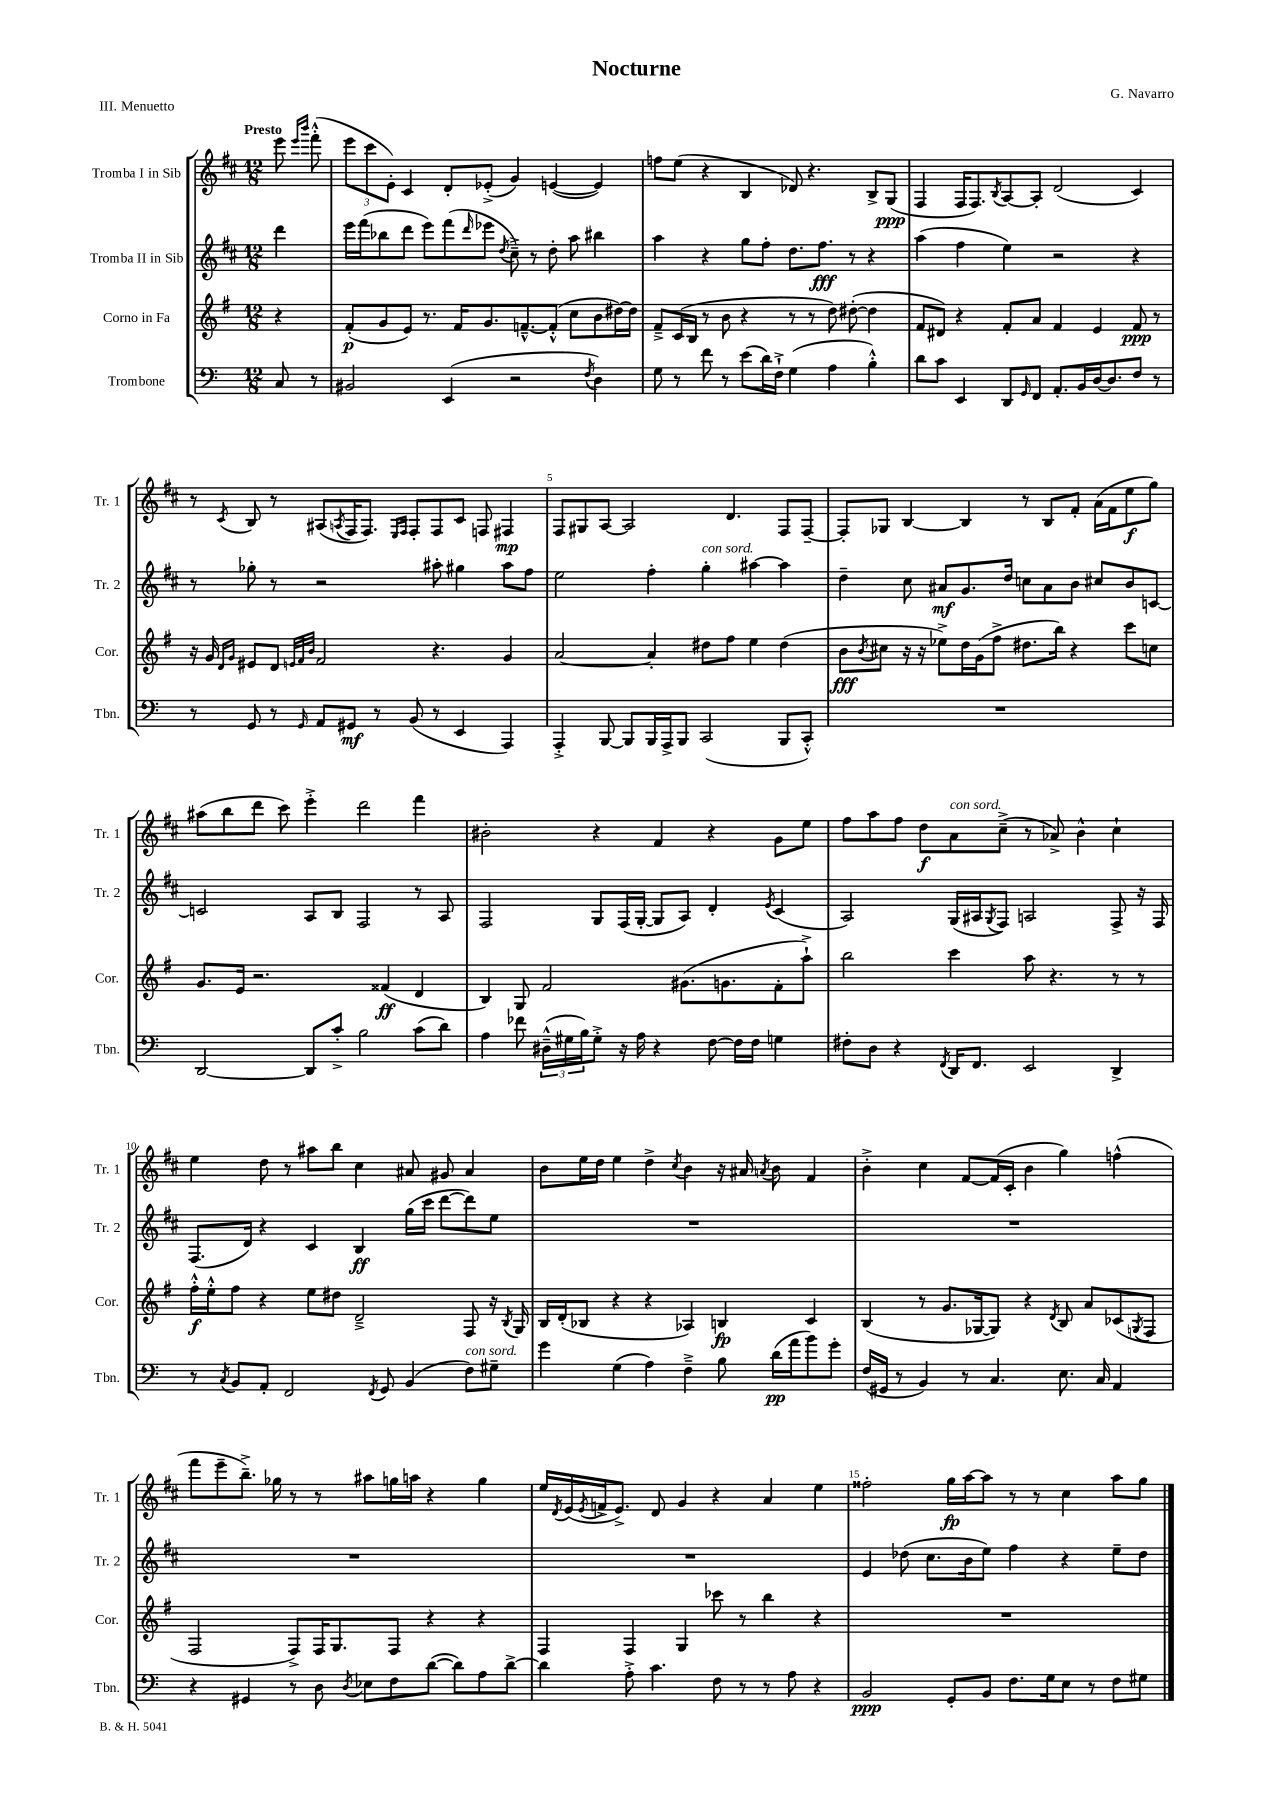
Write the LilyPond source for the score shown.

\header { title = "Nocturne" composer = "G. Navarro" piece = "III. Menuetto" }
<<
\new StaffGroup <<
\new Staff = "s0" \with { instrumentName = "Tromba I in Sib" shortInstrumentName = "Tr. 1" } {
    \clef treble \key d \major \numericTimeSignature \time 12/8 \partial 4 \tempo "Presto"
    e'''8 \grace { e'''16 b'''16 } fis'''8-.-^( |
    \tuplet 3/2 { e'''8 cis'''8 e'8-.) } cis'4 d'8-. ees'8-.->( g'4) e'4~( e'4) |
    f''8 e''8( r4 b4 des'8) r4. b8-> g8\ppp( |
    fis4 fis16 fis8.) \acciaccatura { b8 } a8~ a8-. d'2( cis'4) |
    r8 \acciaccatura { cis'8 } b8 r8 ais8( \acciaccatura { a8 } fis16 fis8.) \grace { e16 fis16 } fis8-. fis8 cis'8 f8 fis4\mp |
    fis8 gis8 a8~ a2 d'4. fis8 fis8~-- |
    fis8-. ges8 b4~ b4 r8 b8 fis'8-. a'16( fis'16 e''8\f g''8) |
    ais''8( b''8 d'''8 cis'''8) e'''4-.-> d'''2 fis'''4 |
    bis'2-. r4 fis'4 r4 g'8 e''8 |
    fis''8 a''8 fis''8 d''8\f a'8^\markup { \italic "con sord." } cis''8--->( r8 aes'8->) b'4-^ cis''4-! |
    e''4 d''8 r8 ais''8 b''8 cis''4 ais'8 gis'8 ais'4 |
    b'8 e''16 d''16 e''4 d''4-> \acciaccatura { cis''8 } b'4 r16 ais'16 \acciaccatura { a'8 } b'8 fis'4 |
    b'4-.-> cis''4 fis'8~ fis'16( cis'16-. b'4 g''4) f''4-^( |
    fis'''8 e'''8-- b''8.--->) ges''16 r8 r8 ais''8 g''16 a''16 r4 g''4 |
    e''16 \acciaccatura { d'8 } e'16( \acciaccatura { e'8 } f'16-> e'8.->) d'8 g'4 r4 a'4 e''4 |
    fisis''2-. g''16\fp a''16~ a''8 r8 r8 cis''4 a''8 g''8 \bar "|." |
}
\new Staff = "s1" \with { instrumentName = "Tromba II in Sib" shortInstrumentName = "Tr. 2" } {
    \clef treble \key d \major \numericTimeSignature \time 12/8 \partial 4
    d'''4 |
    e'''16 fis'''16( bes''8 d'''8 e'''8) fis'''8( \grace { d'''16 } ees'''8 \acciaccatura { d''8 } cis''8--->) r8 d''8-. a''8 bis''4 |
    a''4 r4 g''8 fis''8-. d''8. fis''8.\fff r8 r4 |
    a''4( fis''4 e''4) r2 r4 |
    r8 ges''8-. r8 r2 ais''8-. gis''4 ais''8 fis''8 |
    e''2 fis''4-. g''4-.^\markup { \italic "con sord." } ais''4~ ais''4 |
    d''4-- cis''8 ais'8\mf g'8. d''16 c''8 ais'8 b'8 cis''8 b'8 c'8~ |
    c'2 a8 b8 fis2 r8 a8 |
    fis2 g8 fis16( g16~-. g8 a8) d'4-. \acciaccatura { e'8 } cis'4( |
    a2) g16( ais16 \acciaccatura { g8 } fis8) a2 fis8-> r16 fis16 |
    fis8.( d'16) r4 cis'4 b4\ff g''16( cis'''16 d'''8~ d'''8) e''8 |
    R1. |
    R1. |
    R1. |
    R1. |
    e'4 des''8( cis''8. b'16 e''8) fis''4 r4 e''8-- des''8 \bar "|." |
}
\new Staff = "s2" \with { instrumentName = "Corno in Fa" shortInstrumentName = "Cor." } {
    \clef treble \key g \major \numericTimeSignature \time 12/8 \partial 4
    r4 |
    fis'8-.\p( g'8 e'8) r8. fis'16 g'8. f'8.~---^ f'8-.-^( c''8 b'8 dis''16~) dis''16 |
    fis'8---> c'16( b16 r8 b'8 r4 r8 r8 d''8) dis''8~-.( dis''4 |
    fis'8 dis'8) r4 fis'8-. a'8 fis'4 e'4 fis'8\ppp r8 |
    r16 g'16 \grace { d'16 g'16 } eis'8 d'8 \grace { e'32 fis'32 b'32 } fis'2 r4. g'4 |
    a'2~ a'4-. dis''8 fis''8 e''4 dis''4( |
    b'8\fff \acciaccatura { b'8 } cis''8 r16 r16 ees''8->) d''16 g'16( fis''8-> dis''8. b''16) r4 c'''8 c''8 |
    g'8. e'16 r2. fisis'4\ff( d'4 |
    b4) g8 fis'2 gis'8.( g'8. fis'8-. a''8-!->) |
    b''2 c'''4 a''8 r4. r8 r8 |
    fis''16-.-^\f e''16-.-^ fis''8 r4 e''8 dis''8 d'2---> fis8 r16 \acciaccatura { b8 } g16 |
    b16 d'16-.( bes8 r4 r4 aes4) b4\fp c'4 |
    b4( r8 g'8. ges16~ ges8) r4 \acciaccatura { d'8 } b8 a'8 ces'8( \acciaccatura { g8 } fis8 |
    fis2 fis8->) fis16 g8. fis8 r4 r4 |
    fis4 fis4 g4 ces'''8 r8 b''4 r4 |
    R1. \bar "|." |
}
\new Staff = "s3" \with { instrumentName = "Trombone" shortInstrumentName = "Tbn." } {
    \clef bass \key c \major \numericTimeSignature \time 12/8 \partial 4
    c8 r8 |
    bis,2 e,4( r2 \acciaccatura { f8 } d4) |
    g8 r8 f'8 r8 e'8( d'16) f16-!-> g4( a4 b4-.-^) |
    d'8 c'8 e,4 d,8 \grace { g,16 } f,8 a,8.-. b,16 d16~ d8. f8 r8 |
    r8 g,8 r8 \grace { g,16 } a,8 gis,8\mf r8 b,8( r8 e,4 a,,4) |
    a,,4-.-> b,,8~ b,,8 b,,16 a,,16-> b,,8 c,2( b,,8 c,8-.-^) |
    R1. |
    d,2~ d,8 c'8-.-> b2 c'8( d'8) |
    a4 fes'8 \tuplet 3/2 { dis16---^( gis16 b16) } gis8-.-> r16 a16 r4 f8~ f16 f16 g4 |
    fis8-. d8 r4 \acciaccatura { f,8 } d,16 f,8. e,2 d,4-> |
    r8 \acciaccatura { c8 } b,8 a,8-. f,2 \acciaccatura { f,8 } g,8 b,4( f8^\markup { \italic "con sord." }) gis8-- |
    g'4 g4( a4) f4---> b8 d'16\pp( a'16 b'8) g'8-. |
    f16( gis,16 r8 b,4) r8 c4. e8. c16 a,4 |
    r4 gis,4 r8 d8 \acciaccatura { d8 } ees8 f8 d'8~( d'8) a8 d'8~-> |
    d'4 a8-.-> c'4. f8 r8 r8 a8 r4 |
    b,2\ppp g,8-. b,8 f8. g16 e8 r8 f8 gis8 \bar "|." |
}
>>
>>
\layout { \context { \Score \override BarNumber.break-visibility = ##(#f #t #t) barNumberVisibility = #(every-nth-bar-number-visible 5) } }
